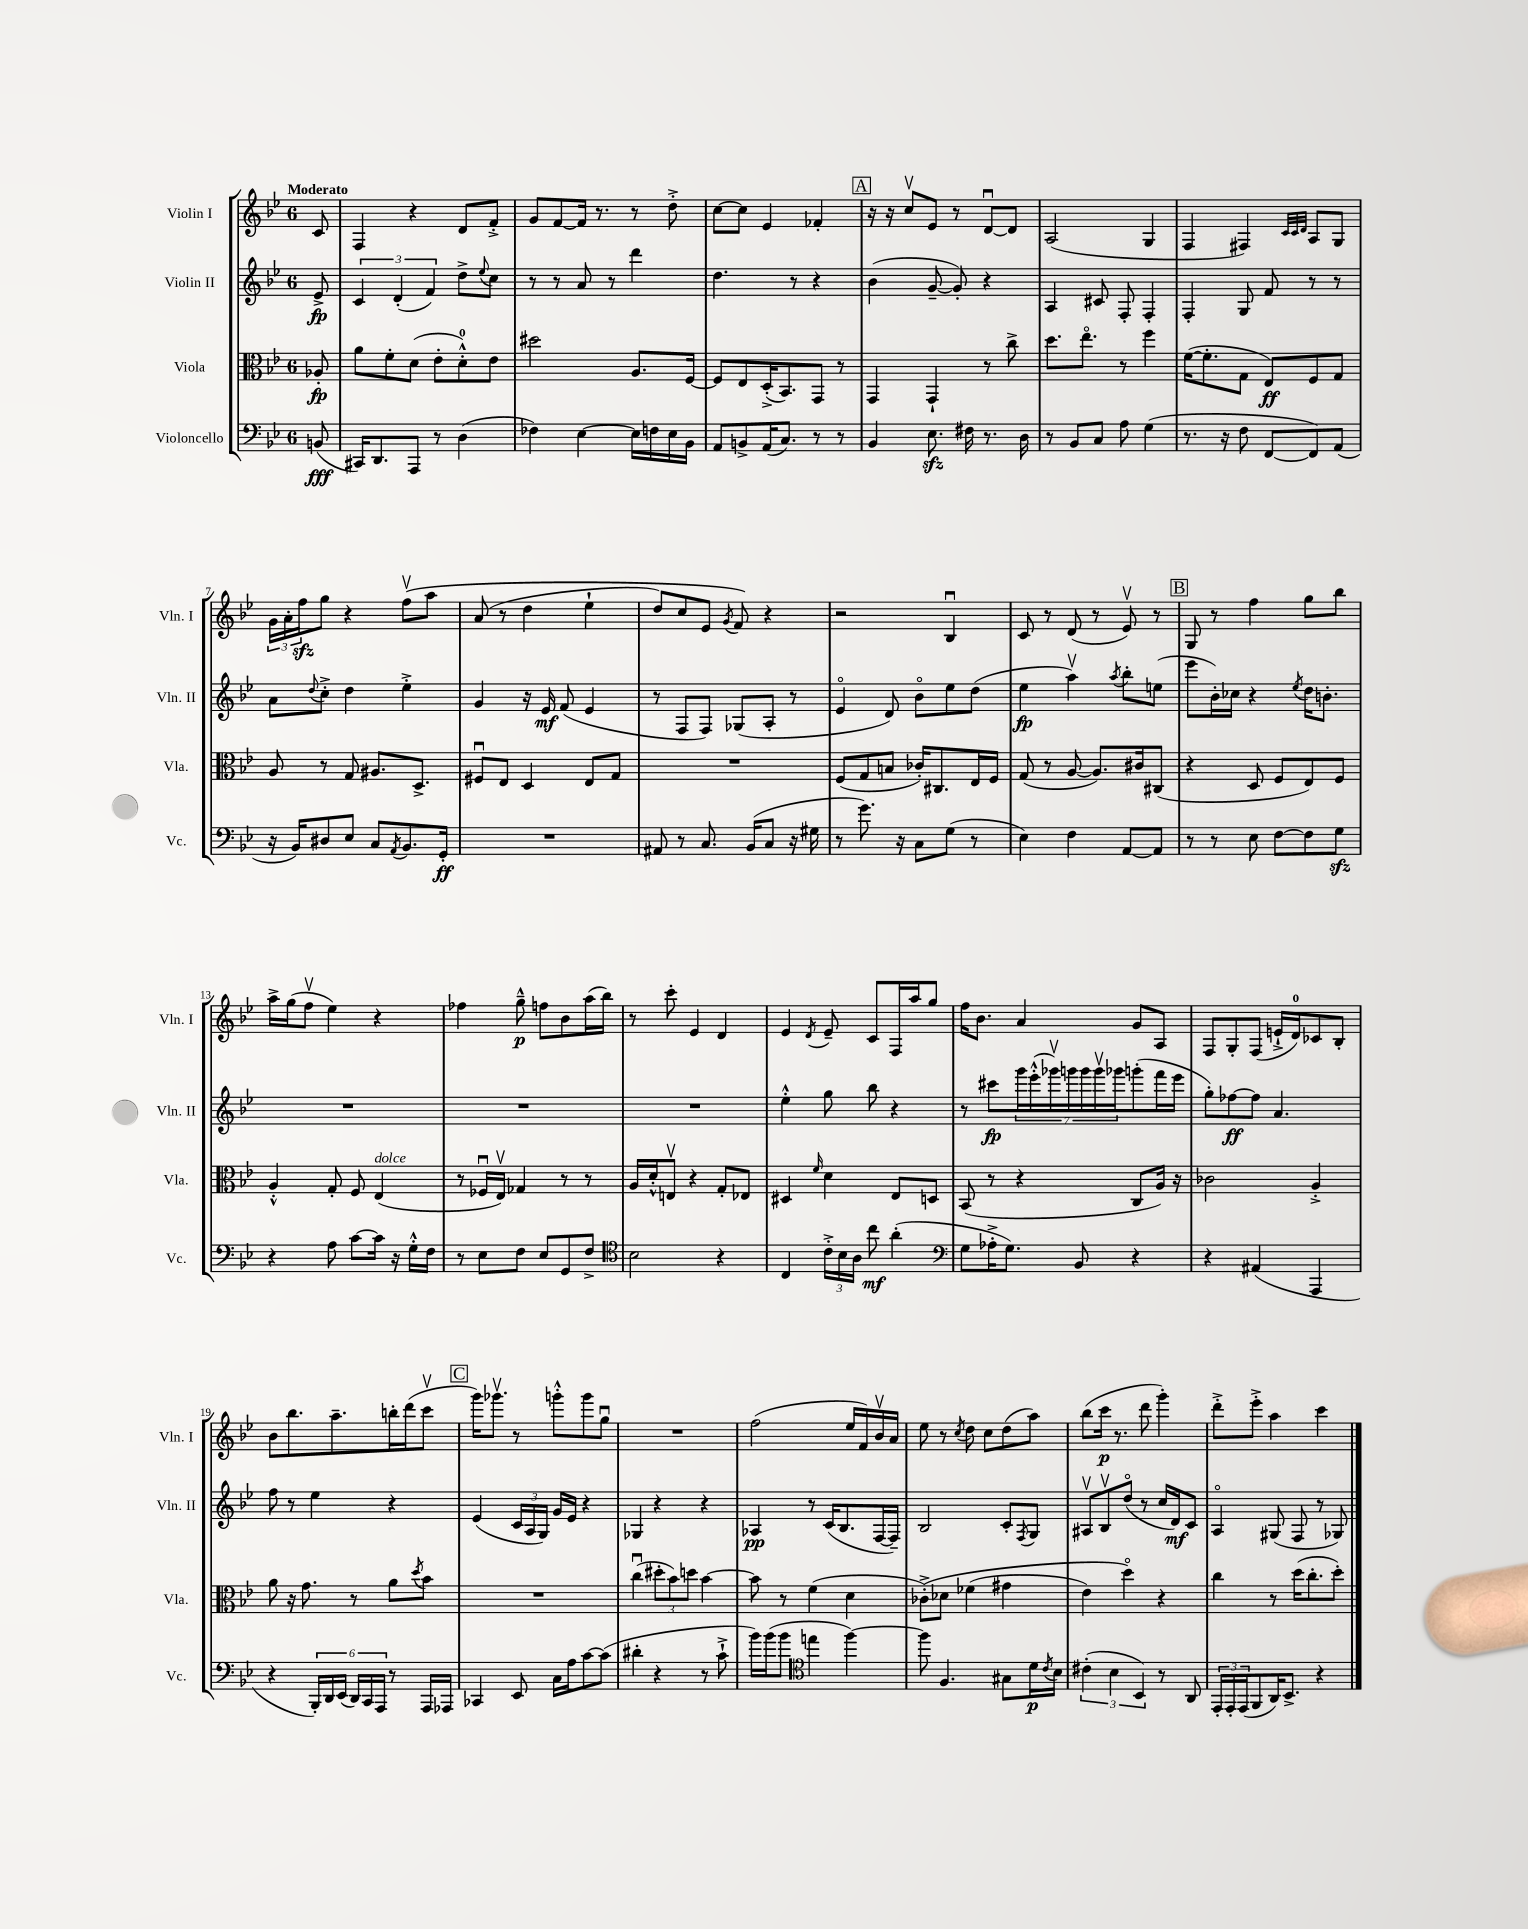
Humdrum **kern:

**kern	**kern	**kern	**kern
*staff4	*staff3	*staff2	*staff1
*clefF4	*clefC3	*clefG2	*clefG2
*k[b-e-]	*k[b-e-]	*k[b-e-]	*k[b-e-]
*M6/8	*M6/8	*M6/8	*M6/8
(8BB/	8A-'/	8e-^/	8c/
=	=	=	=
16CC#/LK)	8a\L	6c/	4F/
8.DD/	.	.	.
.	8f'\	.	.
.	.	(6d'/	.
8AAA/J	(8d\J	.	4r
.	.	6f/)	.
8r	8e-'\L	.	.
(4D\	8d'^^\)	8dd^\L	8d/L
.	.	8qqee-/	.
.	8e-\J	8cc\J	8f'^/J
=	=	=	=
4F-\)	2dd#\	8r	8g/L
.	.	8r	[8f/
[4E-\	.	8a/	16f/]Jk
.	.	.	8.r
.	.	8r	.
16E-\]LL	8.A/L	4ddd\	8r
16F\	.	.	.
16E-\	.	.	8dd'^\
16BB-\JJ	[16F/Jk	.	.
=	=	=	=
8AA/L	8F/]L	4.dd\	[8cc\L
8BB^/	8E-/	.	8cc\]J
(16AA/K	(16D'^/K	.	4e-/
8.C/J)	8.BB-/)	.	.
.	.	8r	.
8r	8GG/J	4r	4f-'/
8r	8r	.	.
=	=	=	=
4BB-/	4GG/	(4b-\	16r
.	.	.	16r
.	.	.	8ccv/L
8.E-\	4GG`/	[8g~/	8e-/J
.	.	8g'/])	8r
16F#\	.	.	.
8.r	8r	4r	[8du/L
.	8cc^\	.	8d/]J
16D\	.	.	.
=	=	=	=
8r	8.dd\L	4A/	(2A/
8BB-/L	.	.	.
.	8.ee-o\J	.	.
8C/J	.	8c#/	.
8A\	8r	8F'/	.
(4G\	4ff\	4F'/	4G/
=	=	=	=
8.r	([16f\LK	4F'/	4F/
.	8.f'\]	.	.
16r	.	.	.
8F\	8G\J	8G/	4F#/)
[8FF/L	8E-/L)	8f/	.
.	.	.	32qqc/LLL
.	.	.	32qqc/
.	.	.	32qqd/JJJ
8FF/])	8F/	8r	8A/L
(8AA/J	8G/J	8r	8G/J
=	=	=	=
16r	8A/	8a\L	24g\LL
.	.	.	24a'\
16BB-/LK)	.	.	.
.	.	.	24ff\J
.	.	8qqdd/	.
8D#/	8r	8cc'^\J	8gg\J
8E-/J	8G/	4dd\	4r
8C/L	8.A#/L	.	.
8qAA/	.	.	.
8.BB-/	.	4ee-'^\	&(8ffv\L
.	8.D^/J	.	.
.	.	.	8aa\J
16GG'/Jk	.	.	.
=	=	=	=
2.r	8F#u/L	4g/	(8a/
.	8E-/J	.	8r
.	4D/	16r	4dd\
.	.	16e-/	.
.	.	(8f/	.
.	8E-/L	4e-/	4ee-`\
.	8G/J	.	.
=	=	=	=
8AA#/	2.r	8r	8dd/L)
8r	.	8F/L	8cc/
8.C/	.	8F/J)	8e-/J
.	.	.	8qg/
.	.	(8G-/L	8f/&)
(16BB-/LK	.	.	.
8C/J	.	8A'/J	4r
16r	.	8r	.
16G#\	.	.	.
=	=	=	=
8r	(8F/L	4e-o/	2r
8.g\)	8G/	.	.
.	8B/J	8d/)	.
16r	.	.	.
8C\L	16c-'/LK)	8b-o\L	.
.	8.C#/	.	.
(8G\J	.	8ee-\	4B-u/
8r	16E-/L	(8dd\J	.
.	16F/JJ	.	.
=	=	=	=
4E-\)	(8G/	4ee-\	8c/
.	8r	.	8r
4F\	[8A/	4aav\)	(8d/
.	8.A/]L)	.	8r
.	.	8qaa/	.
[8AA/L	.	8bb-'\L	8e-v/)
.	16c#/k	.	.
8AA/]J	(8C#/J	(8ee\J	8r
=	=	=	=
8r	4r	8eee-\L	8G/
8r	.	16b-'\L)	8r
.	.	16cc-\JJ	.
8E-\	8D/	4r	4ff\
[8F\L	8F/L	.	.
.	.	8qee-/	.
8F\]	8E-/)	16dd\LK	8gg\L
.	.	8.b'\J	.
8G\J	8F/J	.	8bb-\J
=	=	=	=
4r	4A'^^/	2.r	16aa^\LL
.	.	.	(16gg\J
.	.	.	8ffv\J
8A\	8G'/	.	4ee-\)
[8c\L	8F/	.	.
16c\]Jk	(4E-/	.	4r
16r	.	.	.
16G'^^\LL	.	.	.
16F\JJ	.	.	.
=	=	=	=
8r	8r	2.r	4ff-\
8E-\L	16F-u/LL	.	.
.	16E-v/JJ)	.	.
8F\J	4G-/	.	8gg~^^\
8E-/L	.	.	8ff\L
8GG/	8r	.	8b-\
8F^/J	8r	.	(16aa\L
.	.	.	16bb-\JJ)
=	=	=	=
*clefC4	*	*	*
2B-\	16A/LL	2.r	8r
.	16d'^^/J	.	.
.	8Ev/J	.	8ccc'\
.	4r	.	4e-/
4r	8G'/L	.	4d/
.	8E-/J	.	.
=	=	=	=
4C/	4D#/	4ee-'^^\	4e-/
.	16qqf/	.	8qd/
24c'^\LL	4d\	8gg\	8e-~/
24B-\	.	.	.
24A\JJ	.	.	.
8cc\	.	8bb-\	8c/L
(4a'\	8E-/L	4r	16F/L
.	.	.	16aa/J
.	8D/J	.	8gg/J
=	=	=	=
*clefF4	*	*	*
8G\L	(8BB-/	8r	16ff\LK
.	.	.	8.b-\J
16A-'^\K	8r	8ccc#\L	.
8.G\J)	.	.	.
.	4r	28ggg\L	4a/
.	.	(28eee-'^^\	.
.	.	28ggg-v\)	.
.	.	28ggg\	.
8BB-/	.	.	.
.	.	28ggg\	.
.	.	28gggv\	.
.	.	28ggg-\J	.
4r	8C/L	(8ggg'\	8g/L
.	16A/Jk)	16fff\L	8A/J
.	16r	16eee-\JJ	.
=	=	=	=
4r	2c-\	8gg'\L)	8F/L
.	.	[8ff-\	8G'/
(4AA#/	.	8ff-\]J	(8F/J
.	.	4.a/	16e`^/LL
.	.	.	16d/J)
4AAA/	4A'^/	.	8c-/
.	.	.	8B-'/J
=	=	=	=
4r	8a\	8ff\	8b-\L
.	16r	8r	8.bb-\
.	8.g\	.	.
24BBB-'/LL)	.	4ee-\	.
24DD/	.	.	.
.	.	.	8.aa~\
(24EE-/JJ	.	.	.
24DD/LL)	8r	.	.
24CC/	.	.	.
24AAA/JJ	.	.	.
8r	8a\L	4r	16bb'\L
.	.	.	(16ddd\J
.	8qdd/	.	.
16AAA/LL	8b-\J	.	8cccv\J
16AAA-/JJ	.	.	.
=	=	=	=
4CC-/	2.r	(4e-/	16ggg\LK)
.	.	.	8.ggg-v\J
8EE-/	.	24c/LL	8r
.	.	24A/	.
.	.	24G/JJ)	.
16C\LL	.	16g/LL	8ggg'^^\L
16A\J	.	16e-/JJ	.
[8c\	.	4r	8ggg\
(8c\]J	.	.	8ggu\J
=	=	=	=
4d#'\	(4ccu\	4G-/	2.r
4r	12dd#'\L	4r	.
.	12b-\)	.	.
.	12dd\J	.	.
8r	[4b-\	4r	.
8c`^\	.	.	.
=	=	=	=
16b-\LL)	8b-\]	4A-/	(2ff\
(16b-\J	.	.	.
8b-\J	8r	.	.
*clefC4	*	*	*
4ee\	(4f\	8r	.
.	.	(16c/LK	.
.	.	8.B-/	.
[4ff\)	4d\	.	16ee-/LL
.	.	.	16f/)
.	.	[16F/L	16b-v/
.	.	16F~/]JJ)	16a/JJ
=	=	=	=
8ff\]	&(8c-'^\L)	2B-/	8ee-\
4.F/	8d-\J	.	8r
.	.	.	8qcc/
.	(4f-\	.	8dd\
.	.	.	8cc\L
8G#\L	4g#\	8c'/L	(8dd\
.	.	8qF/	.
16d\L	.	8G/J	8aa\J)
8qc/	.	.	.
16B-\JJ	.	.	.
=	=	=	=
(6c#'\	4e-\)	8A#v/L	(8bb-\L
.	.	8B-v/	16ccc\Jk
6B-\	.	.	.
.	.	.	8.r
.	4ddo\&)	(8ddo/J	.
6BB-/)	.	.	.
.	.	8r	8ddd\
8r	4r	16cc/LL	4ggg'\)
.	.	16d/J)	.
8AA/	.	8c/J	.
=	=	=	=
24EE-'/LL	4cc\	4Ao/	8ddd'^\L
24EE-'/	.	.	.
(24EE-/J	.	.	.
8FF/	.	.	8eee-'^\J
16AA/K)	8r	(8G#/	4aa\
8.BB-^/J	.	.	.
.	(16dd\LK	8F/	.
.	8.cc'\	.	.
4r	.	8r	4ccc\
.	8dd'\J)	8G-/)	.
==	==	==	==
*-	*-	*-	*-
